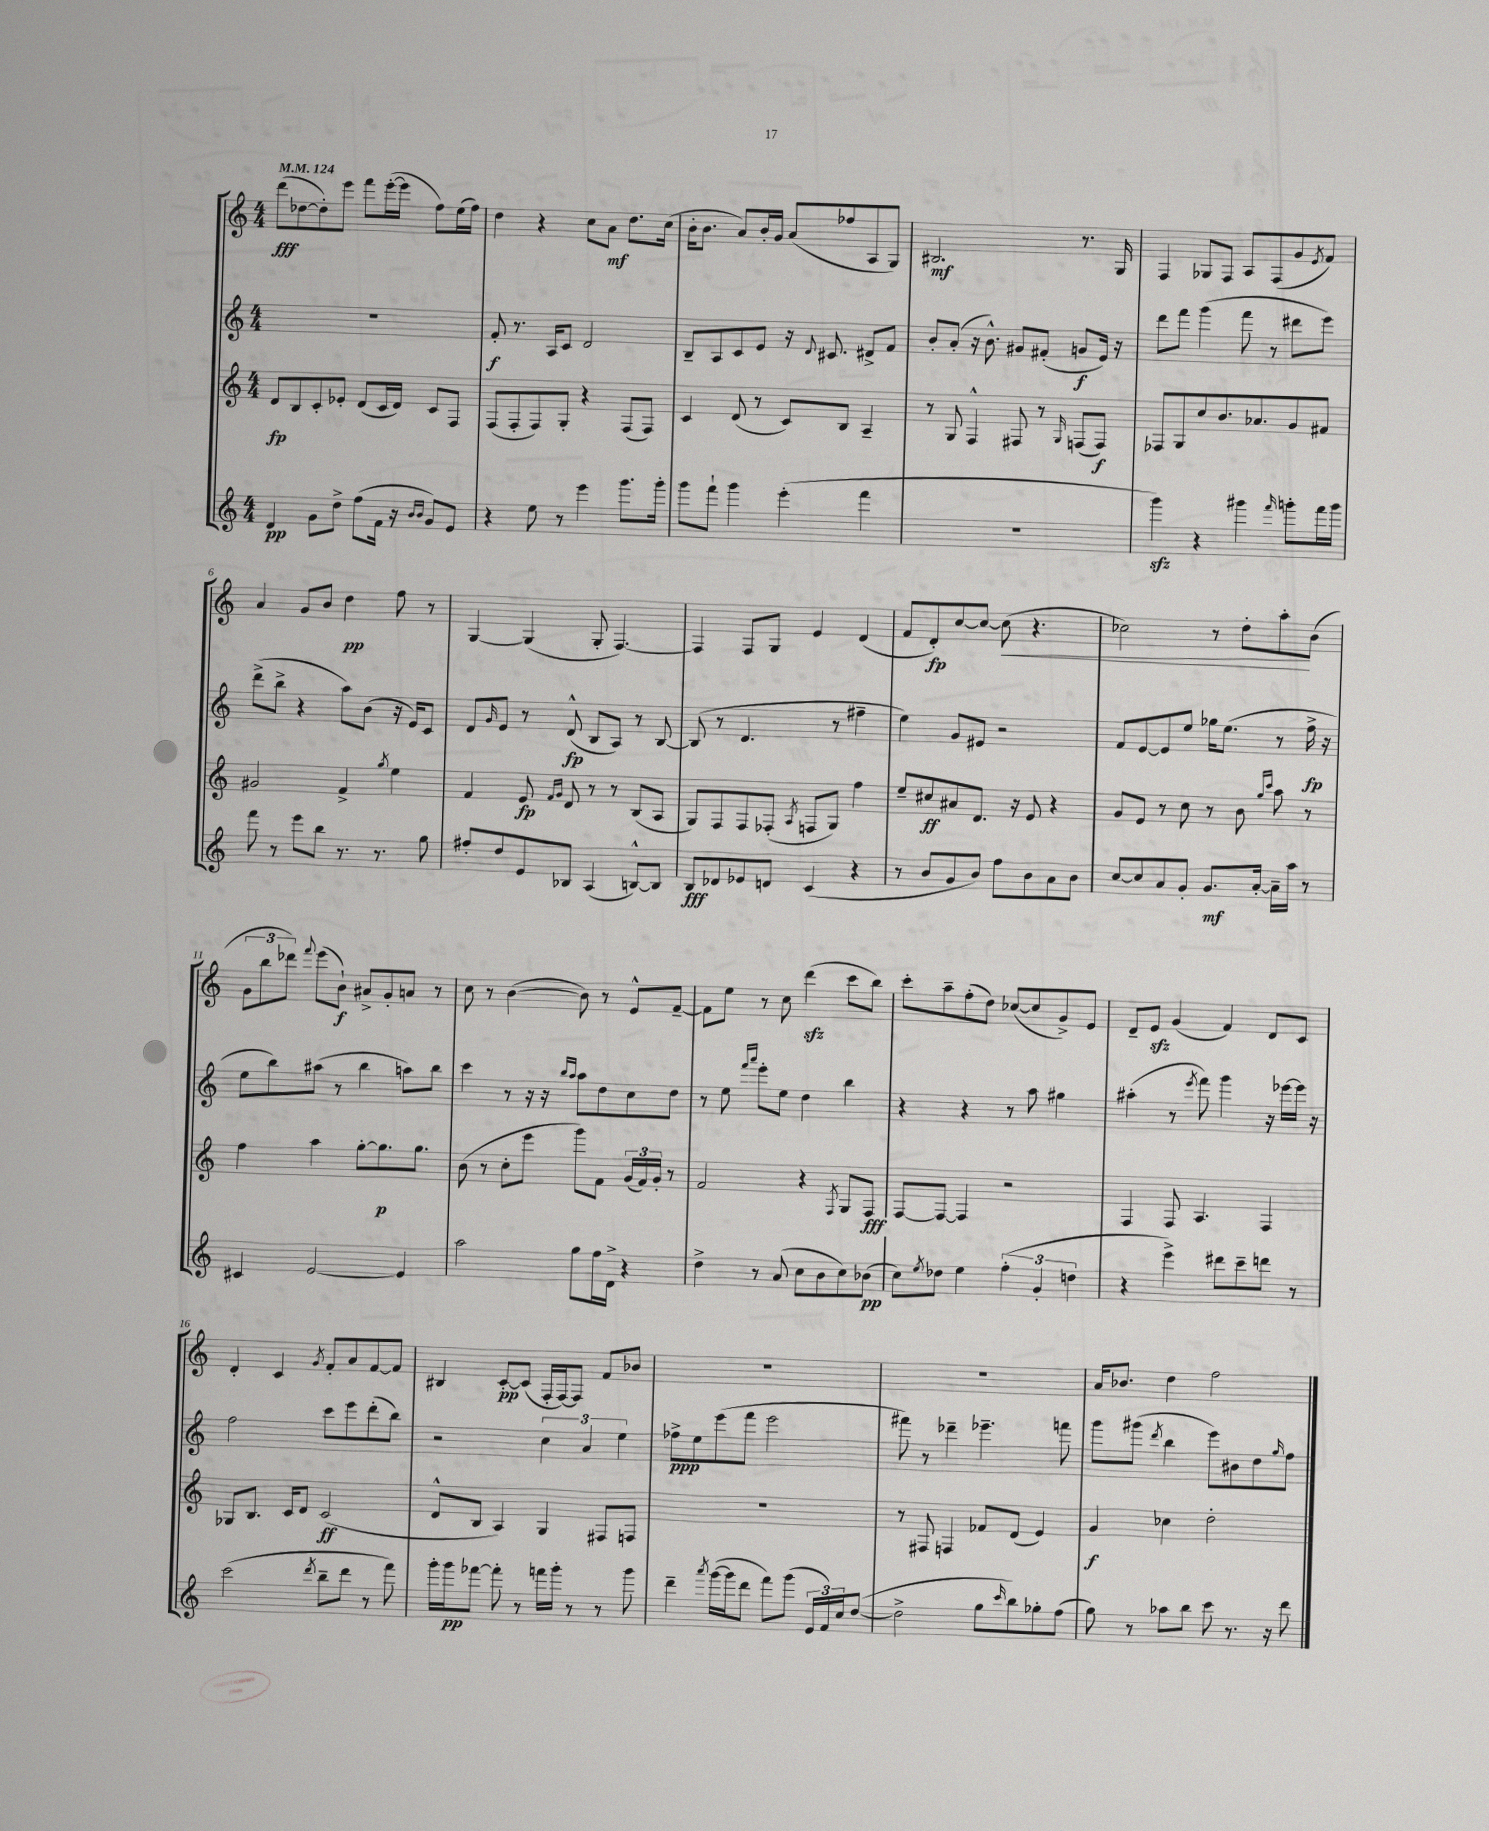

**kern	**kern	**kern	**kern
*staff4	*staff3	*staff2	*staff1
*clefG2	*clefG2	*clefG2	*clefG2
*k[]	*k[]	*k[]	*k[]
*M4/4	*M4/4	*M4/4	*M4/4
*MM124	*MM124	*MM124	*MM124
4d/	8d/L	1r	(8ddd\L
.	8B/	.	[8dd-\
8g\L	8c'/	.	8dd-'\])
8dd^\J	8e-'/J	.	8eee\J
(8ff\L	(8d/L	.	8fff\L
16f\Jk	16c/L	.	([16eee'\L
16r	16d/JJ)	.	16eee\]JJ
16qqb/LL	.	.	.
16qqb/JJ	.	.	.
8g/L)	8c/L	.	8ff\L)
8e/J	8F/J	.	(16ee\L
.	.	.	16ff\JJ)
=	=	=	=
4r	(8F/L	8f'/	4dd\
.	8F'/	8.r	.
8ee\	8F/)	.	4r
.	.	16A/LK	.
8r	8G'/J	8c/J	.
4eee\	4r	2d/	8cc\L
.	.	.	8a\J
8.ggg\L	(8F/L	.	8.dd\L
.	8F/J)	.	.
16ggg'\Jk	.	.	(16cc\Jk
=	=	=	=
8ggg\L	4c/	8B~/L	16b'\LK
.	.	.	8.b\J
8fff`\J	.	8A/	.
4ggg\	(8d/	8c/	8a/L)
.	8r	8e/J	16b'/L
.	.	.	16g/JJ
(4eee'\	8c/L)	16r	(8a/L
.	.	8qqd/	.
.	.	8.c#/	.
.	8B/J	.	8ff-/
4fff\	4A~/	8d#^/L	8A/
.	.	8f/J	8G/J)
=	=	=	=
1r	8r	8b'/L	2.B#/
.	8G/	(8a'/J	.
.	4F^^/	16r	.
.	.	8.b^^\)	.
.	8F#/	8g#/L	.
.	8r	(8f#'/J	.
.	16qqG/	.	.
.	(8F/L	8g/L	8.r
.	8F/J)	16e/Jk)	.
.	.	16r	16G/
=	=	=	=
4ggg\)	8F-/L	8ddd\L	4F/
.	8G/	8fff\J	.
4r	8cc/	(4ggg\	8G-/L
.	8.b/	.	8F/J
4ggg#\	.	8fff\	8A/L
.	8.a-/	.	.
.	.	8r	(8F/
16qqfff/	.	.	.
8ggg'\L	8g/	8ddd#\L	8g/
.	.	.	8qe/
16fff\L	8f#/J	8eee\J)	8f/J)
16ggg\JJ	.	.	.
=	=	=	=
8fff\	2g#/	(8ddd^\L	4a/
8r	.	8bb^\J	.
8eee\L	.	4r	8g/L
8bb\J	.	.	8b/J
8.r	4f^/	8aa\L)	4dd\
.	.	(8b\J	.
8.r	.	.	.
.	8qgg/	.	.
.	4ee\	16r	8ff\
.	.	16e/LK)	.
8gg\	.	8c/J	8r
=	=	=	=
8ff#'/L	4f/	8d/L	[4G/
.	.	16qqg/	.
8dd/	.	8e/J	.
8e/	8e/	8r	(4G/]
.	16qqf/LL	.	.
.	16qqg/JJ	.	.
8B-/J	8d/	(8d^^/	.
(4A/	8r	8B/L	8G'/
.	8r	8A/J)	[4.F/)
[8B^^/L)	(8B/L	8r	.
8B/]J	8A/J	[8B/	.
=	=	=	=
8B/L	8G/L)	(8B/]	4F/]
8d-/	8F/	8r	.
8e-/	8F/	4.d/	8F/L
8d/J	(8F-'/J	.	8G/J
.	8qA/	.	.
(4c/	8F/L	.	4e/
.	8G/J)	8r	.
4r	4ff\	4ff#~\	(4d/
=	=	=	=
8r	8ee~/L	4ee\)	8f/L
8b/L	8cc#/	.	8d'/)
8g/	8a#/	8g/L	[8cc/
8b/J)	8.d/J	8e#/J	8cc/_J
8ff\L	.	2r	(8cc\]
.	16r	.	.
8b\	8e/	.	4.r
8a\	4r	.	.
8b\J	.	.	.
=	=	=	=
[8cc/L	8g/L	8f/L	2cc-\)
8cc/]	8e/J	[8e/	.
8a/	8r	8e/]	.
8g'/J	8cc\	8ee/J	.
8.g/L	8r	16gg-\LK	8r
.	.	(8.ee\J	.
.	8b\	.	8dd'\L
[16a'/Jk	.	.	.
.	16qqgg/LL	.	.
.	16qqccc/JJ	.	.
16a~\]LL	8aa\	8r	8aa'\
16aa\JJ	.	.	.
8r	8r	16ff^\	(8b\J
.	.	16r	.
=	=	=	=
4c#/	4ff\	8ee\L	12g\L
.	.	.	12bb\
.	.	8bb\)	.
.	.	.	12ddd-\J)
.	.	.	8qqfff/
[2e/	4aa\	(8aa#\J	(8eee\L
.	.	8r	8b`\J)
.	[8gg'\L	4bb\	8a#^/L
.	8.gg\]	.	8g'/
4e/]	.	8aa\L)	8a/J
.	8.gg\J	.	.
.	.	8bb\J	8r
=	=	=	=
2aa\	(8b\	4ccc\	8cc\
.	8r	.	8r
.	8cc'\L	8r	([4b\
.	8eee\J	16r	.
.	.	16r	.
.	.	16qqbb/LL	.
.	.	16qqaa/JJ	.
8gg\L	8ggg\L)	8aa\L	8b\])
16ff\L	8f\J	8dd\	8r
16d^\JJ	.	.	.
4r	(24g/LL	8cc\	8e^^/L
.	24f/)	.	.
.	24g'/JJ	.	.
.	8r	8dd\J	[8f~/J
=	=	=	=
4dd^\	2f/	8r	8f\]L
.	.	8ee\	8ee\J
.	.	16qqfff/LL	.
.	.	16qqaaa/JJ	.
8r	.	8eee'\L	8r
(8a/	.	8ee\J	8cc\
8cc\L	4r	4dd\	(4ddd\
8b\	.	.	.
.	8qF/	.	.
8cc\)	8G/L	4bb\	8ccc\L
(8b-\J	8F/J	.	8bb\J)
=	=	=	=
8cc\L)	[8F/L	4r	8ccc'\L
8qee/	.	.	.
8dd-\J	8F/_J	.	8aa~\
4ee\	4F/]	4r	(8ff'\
.	.	.	8dd\J)
(6ff'\	2r	8r	([8cc-/L
.	.	8aa\	8cc-/]
6g'/	.	.	.
.	.	4gg#\	8g^/)
6dd\	.	.	.
.	.	.	8e/J
=	=	=	=
4r	4F/	(4aa#'\	8d~/L
.	.	.	8e/J
4eee^\)	8F/	8r	(4g/
.	.	8qeee/	.
.	4.A/	8fff\)	.
8ddd#\L	.	4ggg\	4f/)
8ccc~\	.	.	.
8ddd\J	4F/	16r	8d/L
.	.	[16eee-\LL	.
8r	.	16eee-\]JJ	8c/J
.	.	16r	.
=	=	=	=
(2ccc\	8G-/L	2ff\	4d'/
.	8.B/J	.	.
.	.	.	4c/
.	16c/LK	.	.
.	8d/J	.	.
8qddd/	.	.	8qg/
8bb~\L	(2c/	8ccc\L	8f'/L
8ddd\J	.	8eee\	8a/
8r	.	(8ddd'\	[8f/
8fff\)	.	8bb\J)	8f/]J
=	=	=	=
16ggg'\LL	8d^^/L	2r	4B#/
16ggg\J	.	.	.
[8fff-\J	8B/J	.	.
8fff-'\]	4A/)	.	[8c'/L
8r	.	.	(8c/]J
16fff\LL	4G/	6cc\	16F'/LL
16ggg'\JJ	.	.	[16F/J)
8r	.	.	8F/]J
.	.	6a/	.
8r	8F#/L	.	8f/L
.	.	6ee\	.
8ggg\	8F/J	.	8b-/J
=	=	=	=
4ddd~\	1r	8ff-^\L	1r
.	.	8ee\	.
8qaaa/	.	.	.
([16ggg\LL	.	(8eee\	.
16ggg\]J	.	.	.
8ddd\J	.	8fff\J	.
8fff\L)	.	2eee\	.
(8ggg\J	.	.	.
24e/LL	.	.	.
24f/)	.	.	.
24cc/J	.	.	.
([8dd/J	.	.	.
=	=	=	=
2dd^\]	8r	8fff#\)	1r
.	8F#/	8r	.
.	4F/	4ddd-~\	.
8gg\L	8f-/L	4.eee-~\	.
16qqccc/	.	.	.
8bb\)	(8d/J	.	.
8gg-'\	4e/)	.	.
(8ff\J	.	8fff\	.
=	=	=	=
8gg\)	4g/	8ggg\L	16a/LK
.	.	.	8.b-/J
8r	.	(8ggg#\J	.
.	.	8qddd/	.
8aa-\L	4cc-\	4bb\	4dd\
8bb\J	.	.	.
8ccc\	2dd'\	8eee\L)	2ff\
8.r	.	8b#\	.
.	.	8dd\	.
16r	.	.	.
.	.	16qqgg/	.
8ddd\	.	8ff\J	.
==	==	==	==
*-	*-	*-	*-
